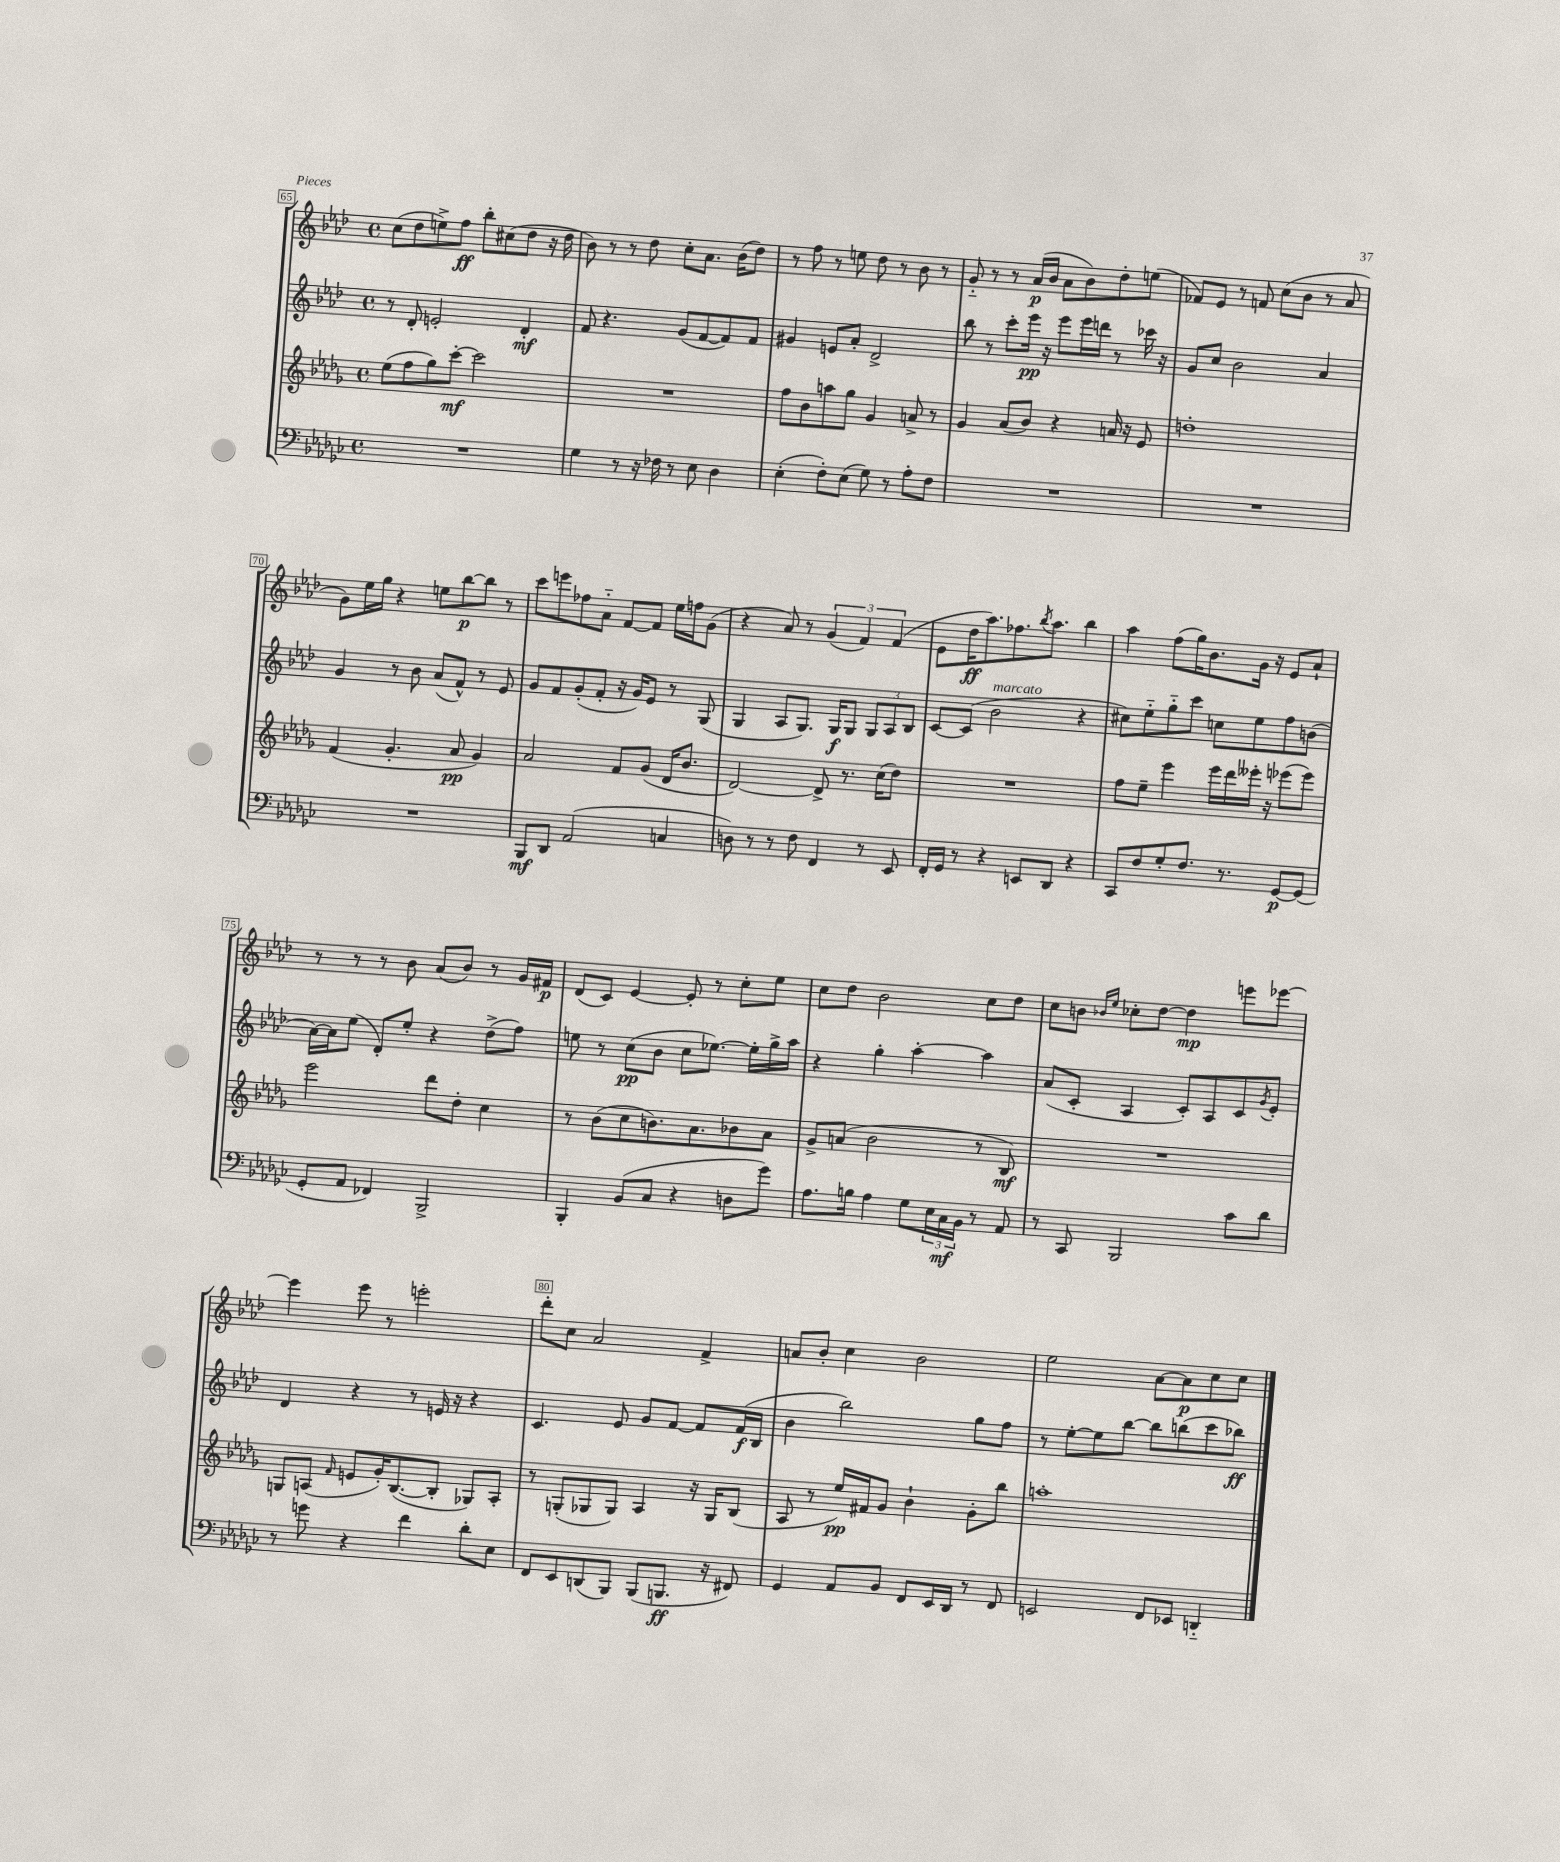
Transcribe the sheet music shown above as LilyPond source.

<<
\new StaffGroup <<
\new Staff = "s0" {
    \clef treble \key aes \major \defaultTimeSignature \time 4/4
    c''8( des''8 e''8->) f''8\ff bes''8-. cis''8( des''8 r16 des''16 |
    bes'8) r8 r8 des''8 c''8-. aes'8. bes'16( des''8) |
    r8 f''8 r8 e''8 des''8 r8 bes'8 r8 |
    g'8-_ r8 r8 aes'16\p( bes'16 aes'8 bes'8) des''8-. e''8( |
    fes'8) ees'8 r8 f'8 c''8( bes'8 r8 aes'8 |
    g'8) ees''16 g''16 r4 e''8 bes''8~\p bes''8 r8 |
    c'''8 e'''8 fes''8 aes'8-_ f'8~ f'8 ees''16 f''16 g'8( |
    r4 aes'8) r8 \tuplet 3/2 { g'4( f'4) f'4( } |
    ees'8 des''16\ff aes''8.) fes''8. \acciaccatura { bes''8 } aes''8. bes''4 |
    aes''4 f''8( g''16) bes'8. g'16 r16 ees'8 aes'8-! |
    r8 r8 r8 bes'8 aes'8( bes'8) r8 g'16 fis'16\p |
    des'8( c'8) ees'4~ ees'8-. r8 c''8-. ees''8 |
    c''8 des''8 bes'2 c''8 des''8 |
    c''8 b'8 \grace { bes'16 ees''16 } ces''8-. des''8~ des''4\mp e'''8 ees'''8~ |
    ees'''4 ees'''8 r8 e'''2-. |
    des'''8-. c''8 aes'2 f'4-> |
    a'8 bes'8-. c''4 bes'2 |
    ees''2 aes'8~ aes'8\p c''8 c''8 \bar "|." |
}
\new Staff = "s1" {
    \clef treble \key aes \major \defaultTimeSignature \time 4/4
    r8 des'8-. e'2-. des'4-.\mf |
    f'8 r4. g'8( f'8~ f'8) f'8 |
    gis'4 e'8 aes'8-. des'2-> |
    bes''8 r8 c'''8-. ees'''16\pp r16 ees'''8 ees'''16 d'''16 r8 ces'''16 r16 |
    g'8 c''8 bes'2 aes'4 |
    g'4 r8 bes'8 aes'8( f'8-^) r8 ees'8 |
    g'8 f'8 g'8-.( f'8-. r16 g'16) ees'8 r8 g8( |
    g4 aes8 g8.) g16\f g8 \tuplet 3/2 { g8 aes8 bes8 } |
    c'8~ c'8( bes'2^\markup { \italic "marcato" } r4 |
    cis''8) ees''8-_ g''8-_ c'''8 c''8 ees''8 f''8 b'8( |
    aes'16~) aes'16 ees''8( des'8-.) ees''8-. r4 des''8->( f''8) |
    e''8 r8 c''8\pp( bes'8 c''8 ees''8.~) ees''16-. g''16-> aes''16 |
    r4 g''4-. aes''4~-. aes''4 |
    aes'8( c'8-. aes4 c'8-.) aes8 c'8 \acciaccatura { g'8 } ees'8-. |
    des'4 r4 r8 e'16 r16 r4 |
    c'4. ees'8 g'8 f'8~ f'8 f'16\f( bes16 |
    bes'4 bes''2) g''8 f''8 |
    r8 ees''8~-. ees''8 bes''8~ bes''8 b''8( c'''8 bes''8\ff) \bar "|." |
}
\new Staff = "s2" {
    \clef treble \key des \major \defaultTimeSignature \time 4/4
    ees''8( f''8 ges''8) c'''8~-.\mf c'''2 |
    R1 |
    f''8 bes'8 a''8 ges''8 ges'4 a'8-> r8 |
    ges'4 aes'8( bes'8) r4 a'16 r16 ees'8 |
    d''1-. |
    f'4( ges'4.-. aes'8\pp ges'4) |
    aes'2 f'8 ges'8( des'16 bes'8. |
    des'2~) des'8-> r8. c''16( des''8) |
    R1 |
    f''8 ees''8-- ees'''4 ees'''16 des'''16 eeses'''16-. r16 ees'''8( ees'''8) |
    ees'''2 des'''8 des''8-. c''4 |
    r8 bes'8( c''8 b'8.) aes'8. bes'8 aes'8 |
    ges'8-> a'8( bes'2 r8 bes8\mf) |
    R1 |
    g8 a8( \grace { f'16 } e'8 ges'16-.) bes8.~( bes8-. ges8) a8-. |
    r8 g8-.( ges8 ges8) aes4 r16 ges16 bes8( |
    aes8 r8 ees''16\pp) fis'16 ges'8 bes'4-! ges'8-. bes''8 |
    a''1-. \bar "|." |
}
\new Staff = "s3" {
    \clef bass \key ges \major \defaultTimeSignature \time 4/4
    R1 |
    ges4 r8 r16 fes16 r8 ees8 des4 |
    ees4-.( f8-.) ees8( ges8) r8 aes8-. f8 |
    R1 |
    R1 |
    R1 |
    bes,,8\mf des,8 aes,2( c4 |
    d8) r8 r8 f8 f,4 r8 ees,8 |
    f,16-. ges,16 r8 r4 e,8 des,8 r4 |
    ces,8 f8 ges8-. f8. r8. ges,8~\p ges,8( |
    ges,8-. aes,8 fes,4) bes,,2-> |
    bes,,4-. bes,8( ces8 r4 d8 ges'8) |
    aes8. b16 aes4 ges8 \tuplet 3/2 { ees16 ces16\mf bes,16 } r8 aes,8 |
    r8 ces,8 bes,,2 ces'8 des'8 |
    r8 g'8 r4 f'4 des'8-. ees8 |
    f,8 ees,8 d,8( bes,,8) bes,,8( b,,8.\ff r16 fis,8) |
    ges,4 aes,8 bes,8 f,8 ees,16 des,16 r8 f,8 |
    e,2 f,8 ees,8 d,4-_ \bar "|." |
}
>>
>>
\layout { \context { \Score currentBarNumber = #65 \override BarNumber.break-visibility = ##(#f #t #t) barNumberVisibility = #(every-nth-bar-number-visible 5) \override BarNumber.stencil = #(make-stencil-boxer 0.1 0.3 ly:text-interface::print) } }
